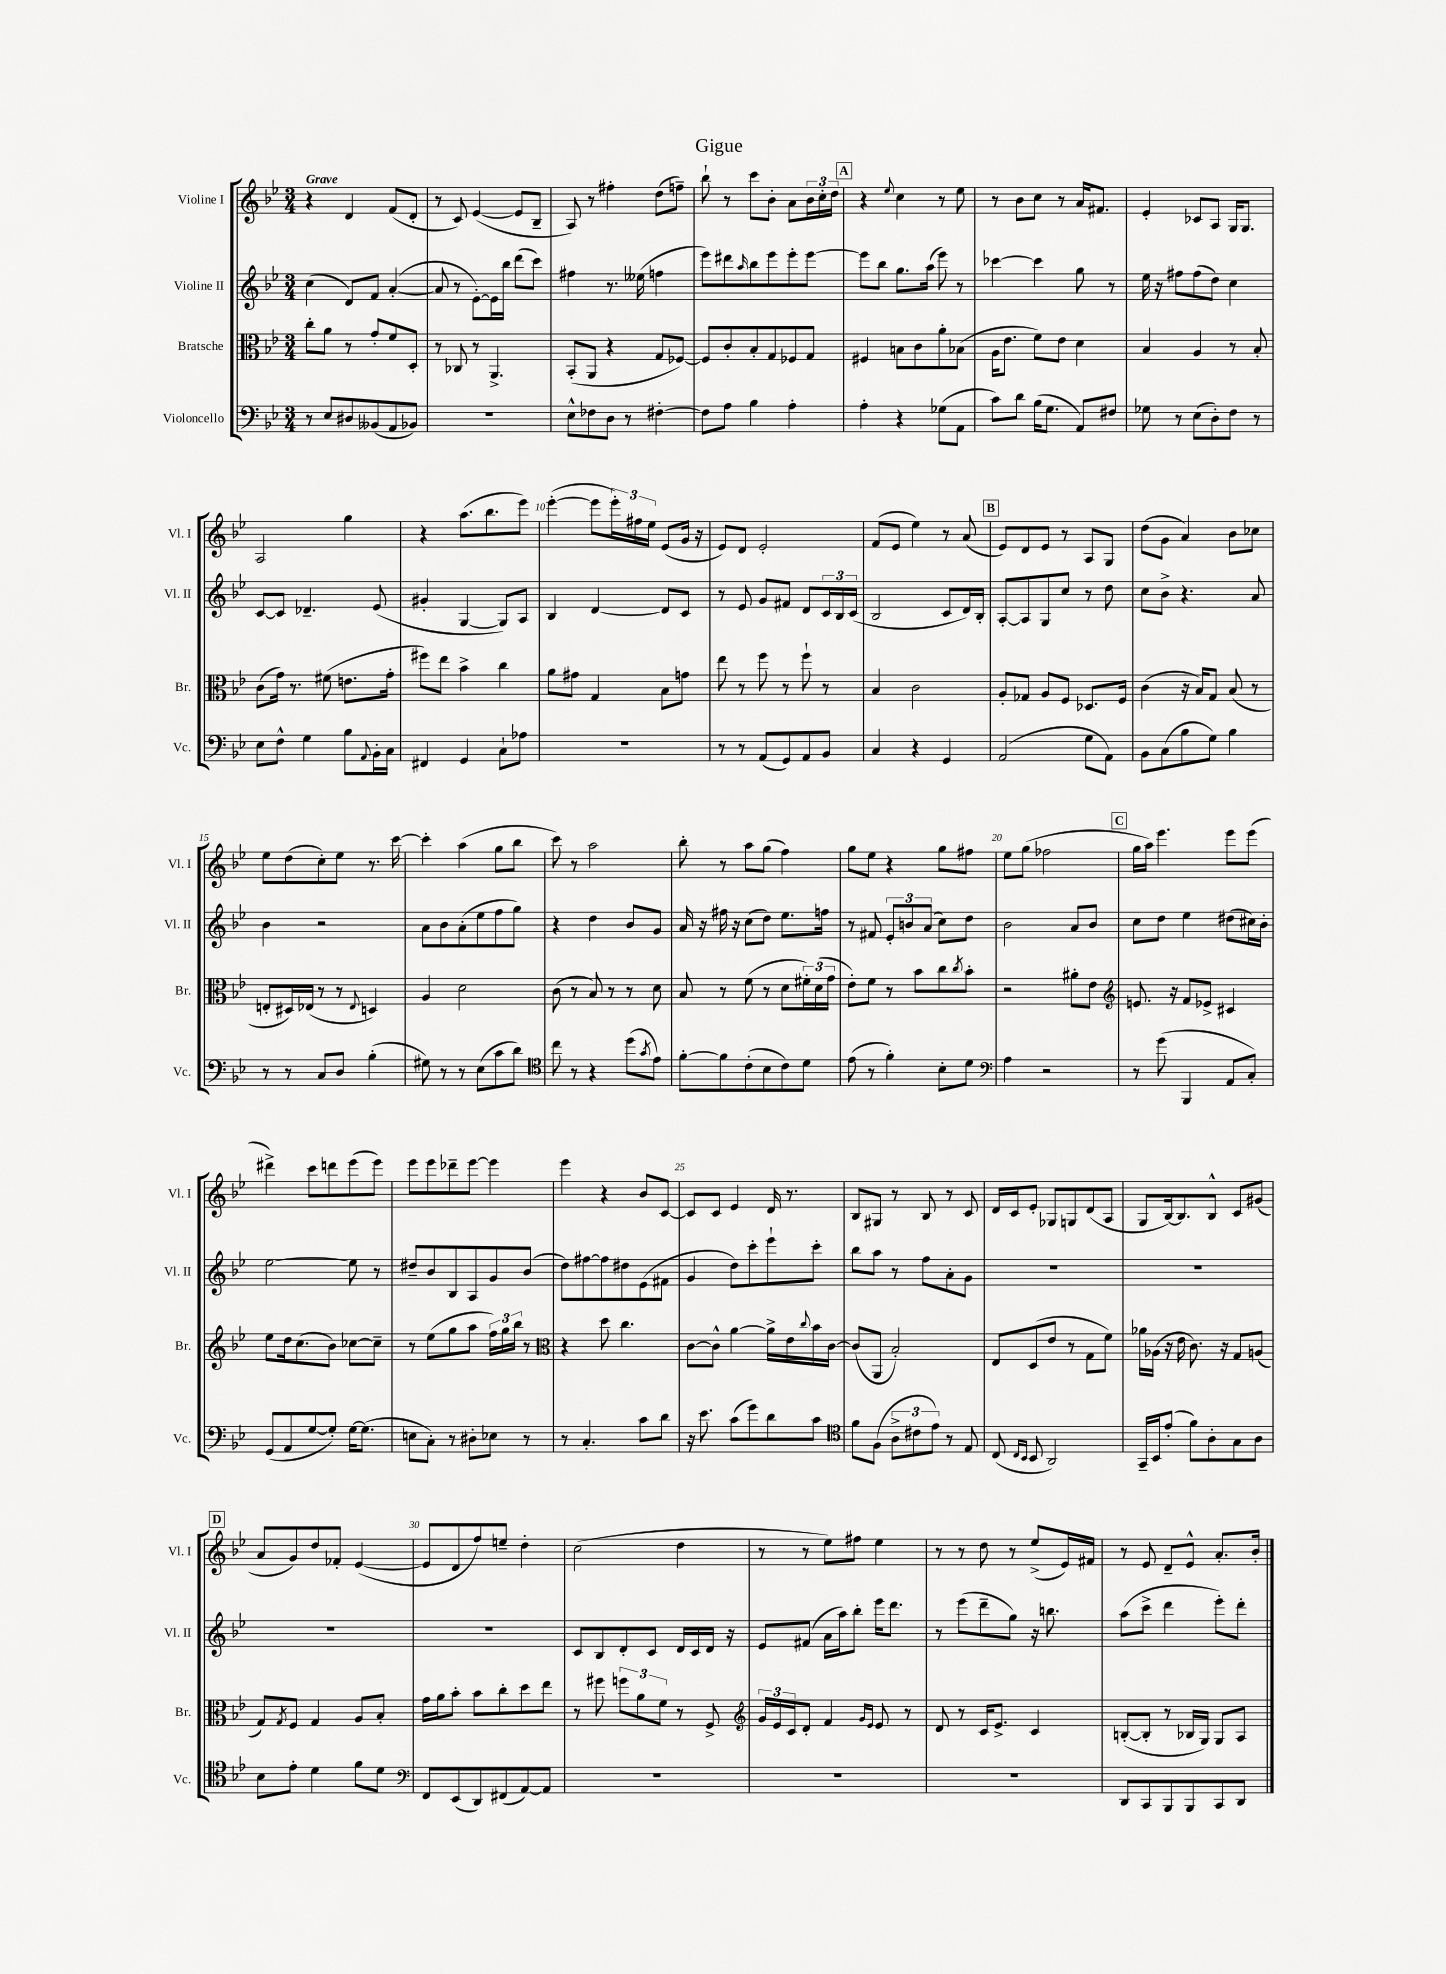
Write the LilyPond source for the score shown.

\header { title = "Gigue" }
<<
\new StaffGroup <<
\new Staff = "s0" \with { instrumentName = "Violine I" shortInstrumentName = "Vl. I" } {
    \clef treble \key bes \major \numericTimeSignature \time 3/4 \tempo "Grave"
    r4 d'4 f'8( d'8-. |
    r8 c'8) ees'4~( ees'8 bes8-- |
    a8) r8 fis''4-. d''8( f''8--) |
    bes''8-! r8 c'''8 bes'8-. a'8 \tuplet 3/2 { bes'16 c''16-. d''16 } |
    \mark \markup { \box "A" } r4 \appoggiatura { ees''8 } c''4 r8 ees''8 |
    r8 bes'8 c''8 r8 a'16 fis'8. |
    ees'4-. ces'8 a8 g16 g8. |
    a2 g''4 |
    r4 a''8.( bes''8. ees'''8) |
    ees'''4~-.( ees'''8 \tuplet 3/2 { ees'''16-.) fis''16 ees''16 } ees'8( g'16 r16 |
    ees'8) d'8 ees'2-. |
    f'8( ees'8 ees''4) r8 a'8( |
    \mark \markup { \box "B" } ees'8) d'8 ees'8 r8 a8 g8 |
    d''8( g'8 a'4) bes'8 ces''8 |
    ees''8 d''8( c''8-.) ees''8 r8. c'''16~ |
    c'''4-. a''4( g''8 bes''8 |
    c'''8) r8 a''2 |
    bes''8-. r8 a''8 g''8( f''4) |
    g''8 ees''8 r4 g''8 fis''8 |
    ees''8 g''8( fes''2 |
    \mark \markup { \box "C" } g''16 a''16) ees'''4. ees'''8 ees'''8( |
    dis'''4->) c'''8 d'''8 ees'''8( ees'''8) |
    ees'''8 ees'''8 des'''8-- ees'''8~ ees'''4 |
    ees'''4 r4 bes'8 c'8~ |
    c'8 c'8 ees'4 d'16 r8. |
    bes8 gis8 r8 bes8 r8 c'8 |
    d'16 c'16 ees'8-. ges8 g8 d'8( a8 |
    g8 bes16~) bes8. bes8-^ c'8 gis'8( |
    \mark \markup { \box "D" } a'8 g'8) d''8 fes'8-. ees'4~( |
    ees'8 d'8 f''8) e''8-- d''4-. |
    c''2( d''4 |
    r8 r8 ees''8) fis''8 ees''4 |
    r8 r8 d''8 r8 ees''8->( ees'16) fis'16 |
    r8 ees'8 d'8-- ees'8-^ a'8.-. bes'16-. \bar "|." |
}
\new Staff = "s1" \with { instrumentName = "Violine II" shortInstrumentName = "Vl. II" } {
    \clef treble \key bes \major \numericTimeSignature \time 3/4
    c''4( d'8) f'8 a'4~-.( |
    a'8 r8 ees'8~-.) ees'16 bes''16 d'''8( c'''8) |
    fis''4 r8. eeses''16( f''4 |
    ees'''8) dis'''8 \grace { a''16 } bes''8 ees'''8 ees'''8-. ees'''8~ |
    \mark \markup { \box "A" } ees'''8 bes''8 g''8. a''16( ees'''8) r8 |
    ces'''4~ ces'''4 g''8 r8 |
    ees''16 r16 fis''8 fis''8( d''8) c''4 |
    c'8~ c'8 des'4.-- ees'8( |
    gis'4-. g4~ g8) a8 |
    bes4 d'4~ d'8 c'8 |
    r8 ees'8 g'8 fis'8 d'8 \tuplet 3/2 { c'16 bes16 c'16( } |
    bes2 c'8 d'16) bes16-. |
    \mark \markup { \box "B" } a8~-. a8 g8 c''8 r8 d''8 |
    c''8 bes'8-> r4. a'8 |
    bes'4 r2 |
    a'8 bes'8 a'8-.( ees''8 f''8 g''8) |
    r4 d''4 bes'8 g'8 |
    a'16 r16 fis''16 r16 c''8( d''8) ees''8. f''16 |
    r8 fis'8 \tuplet 3/2 { ees'8-. b'8 a'8( } c''8) d''8 |
    bes'2 a'8 bes'8 |
    \mark \markup { \box "C" } c''8 d''8 ees''4 dis''8( cis''16) bes'16-. |
    ees''2~ ees''8 r8 |
    dis''8-- bes'8 bes8 a8 g'8 bes'8( |
    d''8) fis''8~ fis''8 dis''8 ees'8( fis'8 |
    g'4 d''8) c'''8-. ees'''8-! c'''8-. |
    bes''8 a''8 r8 f''8 a'8-. g'8 |
    R2. |
    R2. |
    \mark \markup { \box "D" } R2. |
    R2. |
    c'8 bes8 d'8-. c'8 d'16 c'16 d'16 r16 |
    ees'8 fis'8( a'16 a''16) bes''8-. ees'''16 d'''8. |
    r8 ees'''8( d'''8-- g''8) r16 b''8. |
    a''8( c'''8-> d'''4 ees'''8-.) d'''8-. \bar "|." |
}
\new Staff = "s2" \with { instrumentName = "Bratsche" shortInstrumentName = "Br." } {
    \clef alto \key bes \major \numericTimeSignature \time 3/4
    c''8-. a'8 r8 g'8-. f'8 d8-. |
    r8 ces8 r8 a,4.-> |
    bes,8-.( a,8 r4 g8 fes8~) |
    fes8 c'8-. bes8-. g8 fes8 g8 |
    \mark \markup { \box "A" } fis4 b8 c'8 a'8-. bes8( |
    a16 ees'8. f'8) ees'8 d'4 |
    bes4 a4 r8 bes8-. |
    c'8( g'16) r8. fis'8( e'8. g'16-. |
    fis''8) ees''8 bes'4-> c''4 |
    a'8 gis'8 g4 bes8 g'8 |
    ees''8 r8 f''8 r8 f''8-! r8 |
    bes4 c'2 |
    \mark \markup { \box "B" } a8-. ges8 a8 f8 des8. f16 |
    c'4( r16 bes16) g8 bes8( r8 |
    e8-. dis16) ees16( r8 r8 \appoggiatura { ees8 } d4) |
    a4 d'2 |
    c'8( r8 bes8) r8 r8 d'8 |
    bes8 r8 f'8( r8 d'8 \tuplet 3/2 { fis'16-.) d'16( g'16 } |
    ees'8-.) f'8 r8 bes'8 c''8 \acciaccatura { c''8 } bes'8-. |
    r2 ais'8-. ees'8 |
    \mark \markup { \box "C" } \clef treble e'8. r16 f'8 ees'8-> cis'4 |
    ees''8 d''16 c''8.( bes'8) ces''8~ ces''8-- |
    r8 ees''8( g''8 a''8 \tuplet 3/2 { f''16) g''16 bes''16 } r8 |
    \clef alto r4 d''8 c''4. |
    c'8~ c'8-^ a'4~ a'16-> ees'16 \appoggiatura { c''8 } bes'16 c'16~ |
    c'8( a,8 bes2-.) |
    ees8 d8( ees'8 r8 g8 f'8) |
    aes'16 aes16( r16 ees'16 c'8.) r16 g8 a8( |
    \mark \markup { \box "D" } g8) \acciaccatura { g8 } f8 g4 a8 bes8-. |
    g'16 a'16 bes'8-. bes'8 c''8-. d''8 ees''8 |
    r8 fis''8 \tuplet 3/2 { f''8 a'8 f'8 } r8 f8-> |
    \clef treble \tuplet 3/2 { g'16 ees'16 c'16 } d'8-. f'4 \grace { g'16 ees'16 } ees'8 r8 |
    d'8 r8 c'16 ees'8.-> c'4 |
    b8~-.( b8-. r8 bes16 g16) g8 a8 \bar "|." |
}
\new Staff = "s3" \with { instrumentName = "Violoncello" shortInstrumentName = "Vc." } {
    \clef bass \key bes \major \numericTimeSignature \time 3/4
    r8 ees8 dis8 beses,8( a,8 bes,8) |
    R2. |
    ees8-^ fes8 d8 r8 fis4~-. |
    fis8 a8 bes4 a4-. |
    \mark \markup { \box "A" } a4-. r4 ges8( a,8 |
    c'8) d'8 bes16( g8. a,8) fis8 |
    ges8 r8 ees8( d8-.) f8 r8 |
    ees8 f8-^ g4 bes8 \appoggiatura { a,8 } bes,16-. c16 |
    fis,4 g,4 c8-! aes8 |
    R2. |
    r8 r8 a,8( g,8) a,8 bes,8 |
    c4 r4 g,4 |
    \mark \markup { \box "B" } a,2( g8 a,8) |
    bes,8 c8( bes8 g8) bes4 |
    r8 r8 c8 d8 bes4-.( |
    gis8) r8 r8 ees8( c'8 d'8) |
    \clef tenor c''8 r8 r4 d''8( \acciaccatura { g'8 } ees'8) |
    f'8~-. f'8 c'8-.( bes8 c'8) d'8 |
    ees'8( r8 f'4-.) bes8-. d'8 |
    \clef bass a4 r2 |
    \mark \markup { \box "C" } r8 g'8( bes,,4 a,8 c8-.) |
    g,8( a,8 g8~ g8-.) g16~ g8.( |
    e8 c8-.) r8 dis8-. ees8 r8 |
    r8 c4.-. c'8 d'8 |
    r16 ees'8. c'8( g'8) d'8 c'8 |
    \clef tenor f'8 f8( \tuplet 3/2 { a8-> cis'8 ees'8) } r8 ees8 |
    c8( \grace { c16 bes,16 } bes,8 a,2) |
    g,16-- bes,16 ees'8-.( f'8) a8-. g8 a8 |
    \mark \markup { \box "D" } bes8 ees'8-. d'4 f'8 d'8 |
    \clef bass f,8 ees,8( d,8) fis,8( a,8~) a,8 |
    R2. |
    R2. |
    R2. |
    d,8 c,8 bes,,8 bes,,8 c,8 d,8 \bar "|." |
}
>>
>>
\layout { \context { \Score \override BarNumber.break-visibility = ##(#f #t #t) barNumberVisibility = #(every-nth-bar-number-visible 5) } }
